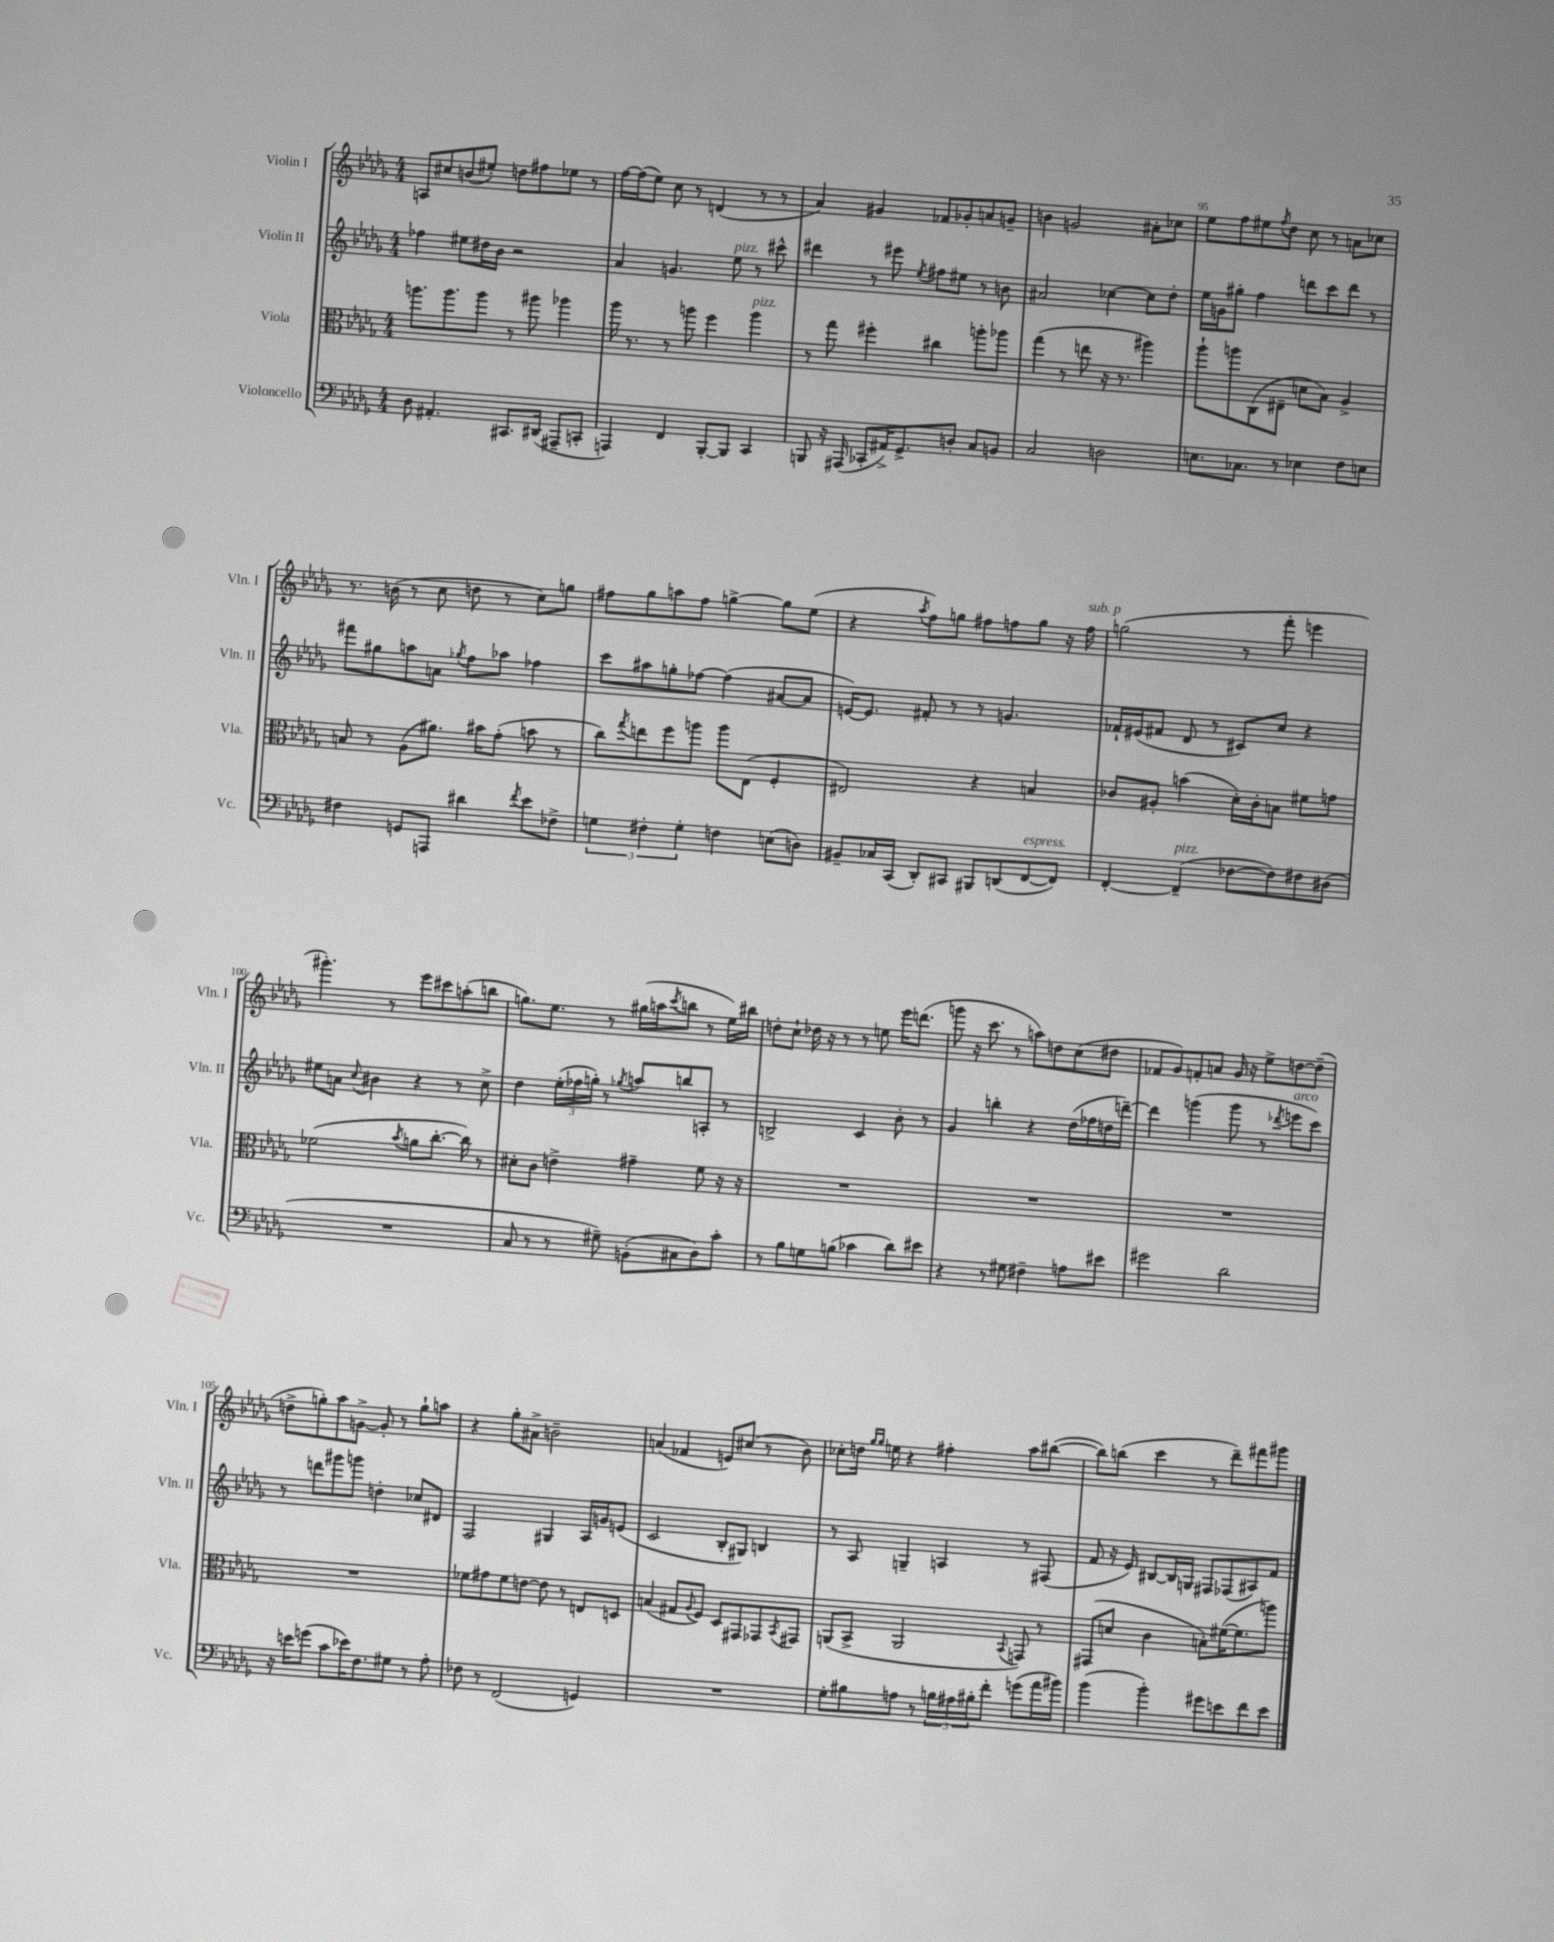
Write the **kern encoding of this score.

**kern	**kern	**kern	**kern
*staff4	*staff3	*staff2	*staff1
*clefF4	*clefC3	*clefG2	*clefG2
*k[b-e-a-d-g-]	*k[b-e-a-d-g-]	*k[b-e-a-d-g-]	*k[b-e-a-d-g-]
*M4/4	*M4/4	*M4/4	*M4/4
8D-\	8.aa\L	4ff-\	8A/L
4.AA#'/	.	.	8cc#/
.	8.aa\	.	.
.	.	8ee#\L	(8b/
.	8aa\J	16dd#\L	8ee#'/J)
.	.	16b-\JJ	.
8.CC#/L	8r	2r	8dd\L
.	8aa#\	.	8ff#\
(16DD#/Jk	.	.	.
8AAA#~/L	4aa-\	.	8ee-\J
8CC'/J	.	.	8r
=	=	=	=
4AAA/)	16aa-\	4a-/	[16ff\LL
.	8.r	.	(16ff\]J
.	.	.	8ee-\J)
4FF/	8r	4.g/	8cc\
.	8aa\	.	8r
[8BBB-'/L	4ff\	.	(4d/
8BBB-/]J	.	8ee-\	.
4CC/	4aa\	8r	8r
.	.	8ccc#^^\	8r
=	=	=	=
8BBB/	8r	4ddd#\	4a-/)
16r	8gg-\	.	.
(16AAA#/	.	.	.
8CC-'/L	4ff#'\	8r	4g#/
16AA#^/K)	.	8eee#\	.
8.GG-^/	.	.	.
.	.	8qee-/	.
.	4cc#\	8ff#\L	8f-/L
8D'/J	.	8ee#\J	8g-'/
8C/L	8aa'\L	8r	8a/
8BB/J	8aa-\J	8b\	8g~/J
=	=	=	=
2C/	(4gg-\	2a#/	4b\
.	8r	.	2g/
.	8ee\	.	.
2D\	16r	[4cc-\	.
.	8.r	.	.
.	4aa#\)	8cc-\]L	8a#'\L
.	.	8dd-'\J	8cc-\J
=	=	=	=
8.E\L	8aa-`\L	16ee-\LL	8ee-\L
.	.	16g\J	.
.	8aa\	8gg#'\J	8ff\
8.C-\J	.	.	.
.	(8C\	4ff\	8ee#\
.	.	.	8qff/
8r	8E#~\J	.	8dd-\J
4E-\	8d\L	8ddd\L	8cc\
.	8B-\J)	8ccc\	8r
8F\L	4A-^/	8ddd\J	8a\L
8E\J	.	8r	8cc-\J
=	=	=	=
4F#\	8B/	8fff#\L	8.r
.	8r	8gg#\	.
.	.	.	(16b\
8GG/L	(8A-\L	8aa\	8r
8AAA/J	8.a#\J)	8a\J	8cc\
.	.	8qgg-/	.
4d#\	.	8ff\L	8dd\
.	16b#\LK	.	.
.	(8g-'\J	8aa-\J	8r
8qf/	.	.	.
8e-\L	8b\	4ff-\	8cc\L)
8F-^\J	8r	.	8gg\J
=	=	=	=
6G\	8cc\L)	8ccc\L	8ff#\L
.	8qgg-/	.	.
.	8ee\	8aa#\	8gg-\
6F#'\	.	.	.
.	8ff\	8gg'\	8aa\
6G'\	.	.	.
.	8aa\J	[8ff-\J	8ff#\J
4F\	8aa\L	(4ff-\]	[4gg^\
.	(8E-\J	.	.
(8E\L	4F'/	[8a#/L	8gg\]L
8D\J)	.	8a#/]J	(8ee-\J
=	=	=	=
8BB#~/L	2E#/)	[16e/LK)	4r
.	.	8.e/]J	.
16C-/L	.	.	.
(16CC/JJ	.	.	.
.	.	.	8qaa-/
8DD-'/L)	.	8f#'/	8ff\L)
8CC#/J	.	8r	8gg\J
8BBB#/L	4r	8r	8ff#\L
(8DD/	.	4.g/	8ff\
[8FF/	4B/	.	8gg\J
8FF/]J)	.	.	16r
.	.	.	16ff\
=	=	=	=
[4FF'/	8c-/L	16f-`/LL	(2gg\
.	.	(16e#/J	.
.	8A#'/J	8f#/J	.
(4FF~/]	(4b\	8d-/	.
.	.	8r	.
[8F-\L	16d-'\LL)	8c#/L)	8r
.	16c-'\J	.	.
8F-\])	8B\J	8cc/J	8fff'\
8F#\	8f#\L	4r	4eee\
(8D#\J	8g\J	.	.
=	=	=	=
1r	(2f-\	8ee#\L	4.ggg#'\)
.	.	8a\J	.
.	.	8qqcc/	.
.	.	4b#\	.
.	.	.	8r
.	8qb-/	.	.
.	8a\L	4r	8eee-\L
.	[8.cc'\J	.	8ccc#\
.	.	8r	(8aa'\
.	16cc\])	.	.
.	8r	8cc^\	8bb\J
=	=	=	=
8C/	8d#'\L	4dd-\	8.gg\L)
8r	8c\J	.	.
.	.	.	8.ee-\J
8r	4e^\	(24ee-'\LL	.
.	.	24ff-\	.
.	.	24gg'\JJ)	.
8G#~\)	.	8r	8r
.	.	8qgg-/	.
(8BB'\L	4g#~\	8aa/L	(16gg#\LL
.	.	.	16aa\J
.	.	.	8qccc/
8C#\	.	8bb/	8bb\J
8D-\)	8f\	8A'/J	8r
8c'\J	16r	8r	16ee-\LL)
.	16r	.	16bb#\JJ
=	=	=	=
8r	1r	2B^/	8dd'\L
8B-\L	.	.	8cc`\J
8G\	.	.	16dd-\
.	.	.	16r
(8B\J	.	.	8r
4c-\	.	4c/	8r
.	.	.	8ee\
8d-\L)	.	8b-'\	16eee-\LK
.	.	.	(8.ddd\J
8e#\J	.	8r	.
=	=	=	=
4r	1r	4g-/	8ggg\
.	.	.	16r
.	.	.	8.ccc\
8r	.	4bb'\	.
8G#\	.	.	8r
4F#~\	.	4r	8aa\L)
.	.	.	8dd\
8A\L	.	(16dd-\LL	(8cc\
.	.	16ff-\	.
8e#\J	.	16dd\	8dd#\J
.	.	[16ddd~\JJ)	.
=	=	=	=
2g#\	1r	4ddd\]	8f-/L
.	.	.	8g-/)
.	.	(4ggg\	8f'/
.	.	.	8a/J
2d-\	.	8ggg\	16g-/
.	.	.	16r
.	.	8r	8ee-^\L
.	.	8qddd-/	.
.	.	8eee\L	[8dd\
.	.	8ccc\J)	(8dd~\]J
=	=	=	=
16r	1r	8r	8dd^\L
16e\LK	.	.	.
(8g\J	.	8ddd\L	8gg'\)
8c\L	.	8ggg#\	8aa-\
16e-\K)	.	8ggg\J	[8g^\J
8.F\	.	.	.
.	.	4dd'\	8g'/]
8G#\J	.	.	8r
8r	.	8cc-/L	8gg`\L
8A-'\	.	8d#/J	8aa\J
=	=	=	=
8F-\	8f-\L	2F/	4r
8r	8g#\	.	.
(2FF/	8f-\	.	8gg-'\L
.	[8e\J	.	8a#^\J
.	8e\]	4G#/	2b~\
.	8r	.	.
4GG/)	8E/L	16A-/LL	.
.	.	16g/J	.
.	8D/J	(8e/J	.
=	=	=	=
1r	(4B/	2c/	(4a/
.	8G#/L	.	4f-/
.	8qqA-/	.	.
.	8F/J)	.	.
.	8D-/L	8B-'/L	8e/L)
.	8GG#/	8G#/J)	(8cc#/J
.	8GG-/	4B/	8r
.	8qBB-/	.	.
.	8GG#/J	.	8b-\)
=	=	=	=
8G-'\L	(8AA/L	8r	8cc-'\L
8B#\	8BB-^/J	8A-/	16dd\Jk
.	.	.	16qqgg-/LL
.	.	.	16qqgg-/JJ
.	.	.	16ee\
8A\J	2AA/	4G~/	4r
8r	.	.	.
24B\LL	.	4A/	4ff#'\
24A#\	.	.	.
24B#'\J	.	.	.
8f'\J	.	.	.
.	8qqBB-/	.	.
(8g\L	8GG/)	8r	8aa-\L
16a-\L	8r	(8F#/	([8bb#\J
16b#\JJ)	.	.	.
=	=	=	=
(4b-\	(8GG#/L	8f/	8bb#\]L)
.	8d/J	16r	(8bb\J
.	.	16e-/)	.
4b-'\)	4c\	[8B#/L	4ccc\
.	.	16B#/]L	.
.	.	16G/JJ	.
8g#\L	8B'\L)	8F#/L	8r
8e\	([16f#\K	(8F-/	8ddd-~\L)
.	8.f#\]	.	.
8f\	.	8A#/)	8fff#\
8e\J	8aa\J)	8f/J	8ggg#\J
==	==	==	==
*-	*-	*-	*-
